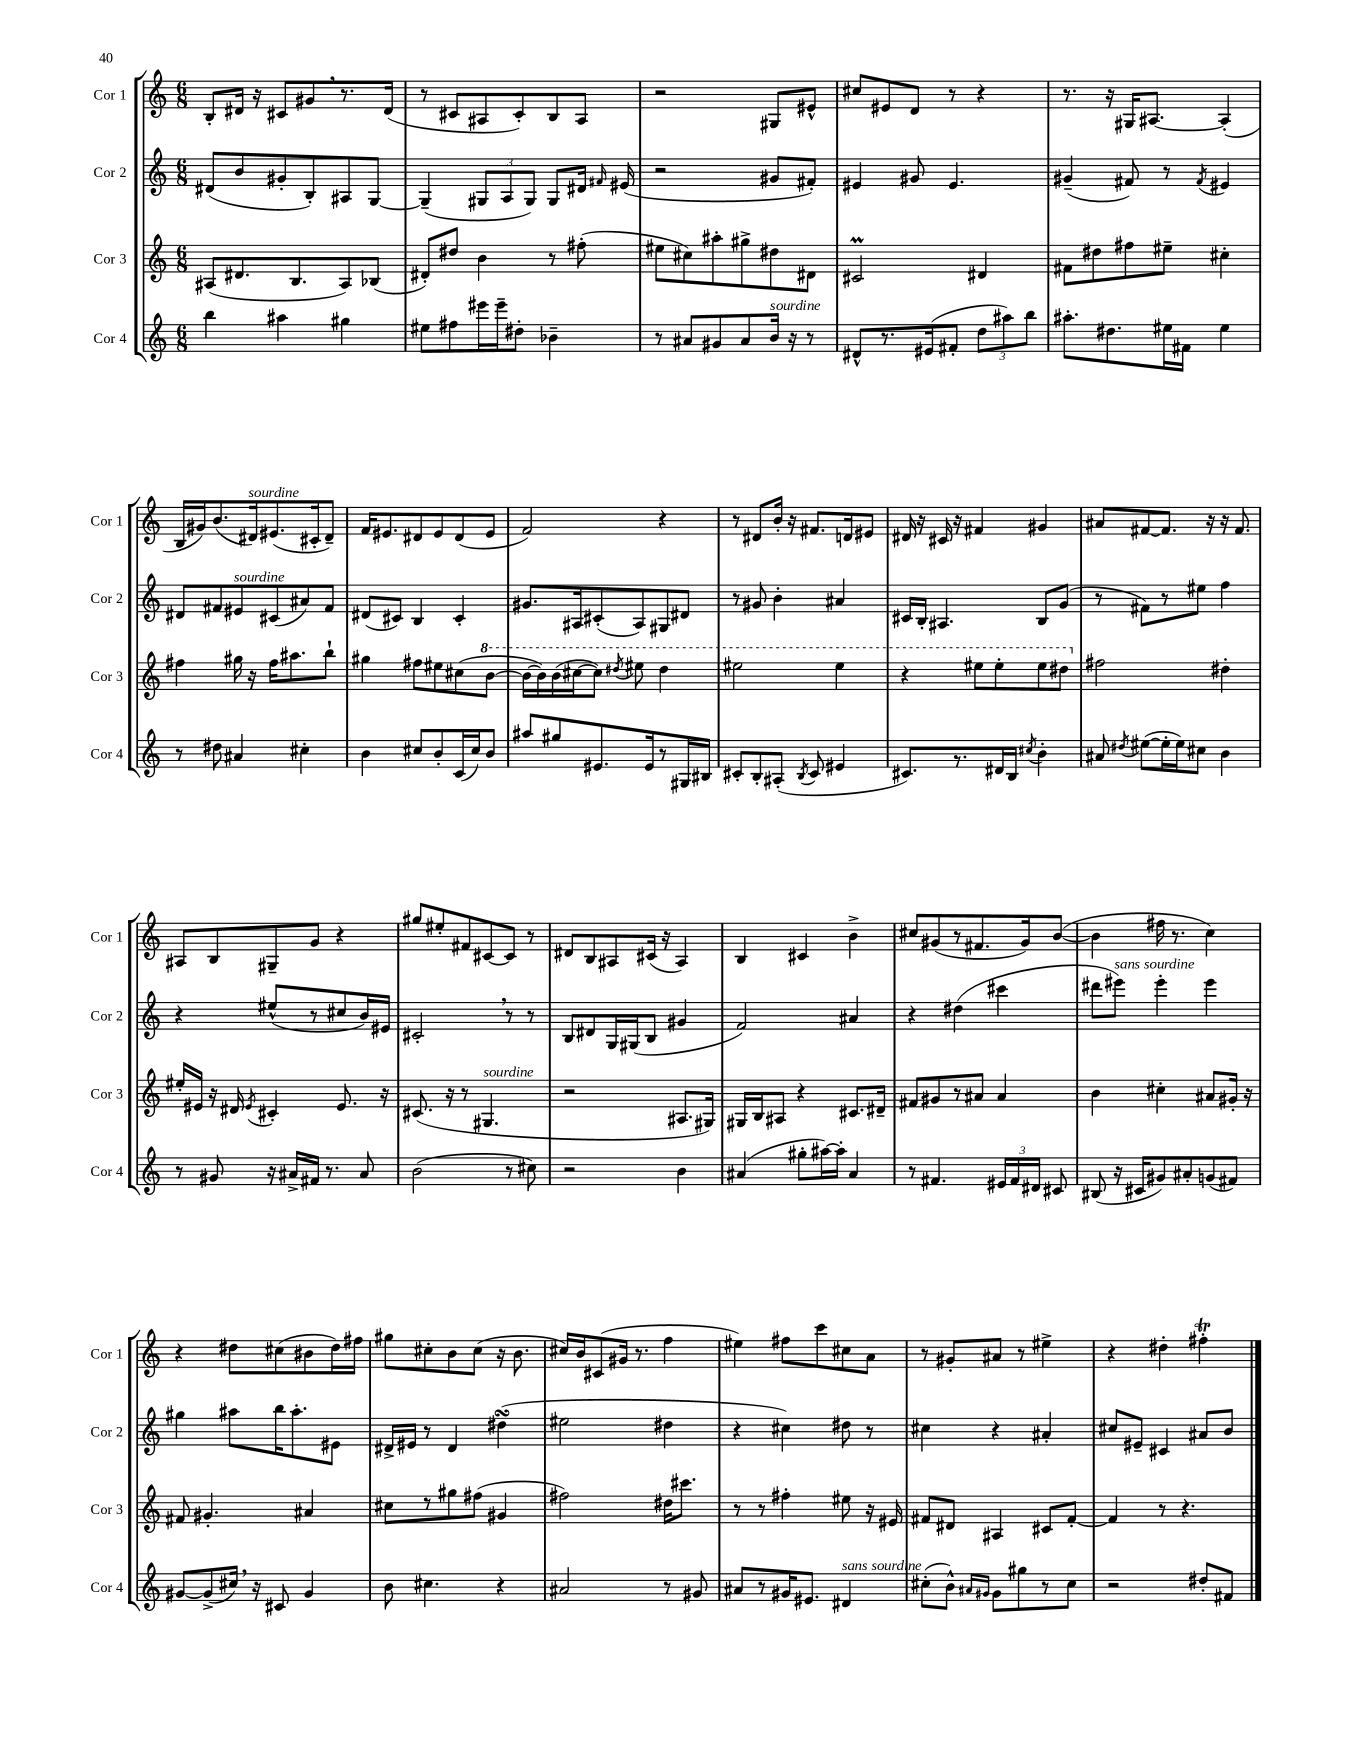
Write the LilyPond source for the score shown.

<<
\new StaffGroup <<
\new Staff = "s0" \with { instrumentName = "Cor 1" shortInstrumentName = "Cor 1" } {
    \clef treble \key c \major \numericTimeSignature \time 6/8
    \autoBeamOff b8[-. dis'16] r16 cis'8[ gis'8 \breathe r8. dis'16]( |
    r8 cis'8[ ais8 cis'8-.) b8 ais8] |
    r2 gis8[ eis'8]-^ |
    cis''8[ eis'8 d'8] r8 r4 |
    r8. r16 gis16[ ais8.]~ ais4-.( |
    b16[ gis'16) b'8.( dis'16^\markup { \italic "sourdine" }) eis'8.( cis'16-. dis'8]--) |
    f'16[ eis'8. dis'8 eis'8 dis'8( eis'8] |
    f'2) r4 |
    r8 dis'8[ b'16]-. r16 fis'8.[ d'16 eis'8] |
    dis'16 r16 cis'16 r16 fis'4 gis'4 |
    ais'8[ fis'8~ fis'8.] r16 r16 fis'8. |
    ais8[ b8 gis8-- g'8] r4 |
    gis''8[ eis''8-. fis'8 cis'8~ cis'8] r8 |
    dis'8[ b8 ais8 cis'16]( r16 ais4) |
    b4 cis'4 b'4-> |
    cis''8[ gis'8( r8 fis'8. gis'16) b'8]~( |
    b'4 fis''16 r8. c''4) |
    r4 dis''8[ cis''8( bis'8 dis''16) fis''16] |
    gis''8[ cis''8-. b'8 cis''8]( r16 b'8. |
    cis''16[) b'16 cis'8( gis'16] r8. f''4 |
    eis''4) fis''8[ c'''8 cis''8 a'8] |
    r8 gis'8[-. ais'8] r8 eis''4-> |
    r4 dis''4-. fis''4-.\trill \bar "|." |
}
\new Staff = "s1" \with { instrumentName = "Cor 2" shortInstrumentName = "Cor 2" } {
    \clef treble \key c \major \numericTimeSignature \time 6/8
    \autoBeamOff dis'8[( b'8 gis'8-. b8-.) ais8 g8]~ |
    g4--( \tuplet 3/2 { gis8[ a8 gis8]) } gis8[ dis'16] \grace { fis'16 } eis'16( |
    r2 gis'8[ fis'8]-.) |
    eis'4 gis'8 eis'4. |
    gis'4--( fis'8) r8 \acciaccatura { fis'8 } eis'4 |
    dis'8[ fis'8 eis'8^\markup { \italic "sourdine" } cis'8( ais'8) fis'8] |
    dis'8[( cis'8]) b4 cis'4-. |
    gis'8.[ ais16 cis'8-.( ais8) gis8 dis'8] |
    r8 gis'8 b'4-. ais'4 |
    cis'16[ b16]-. ais4. b8[ g'8]( |
    r8 fis'8[) r8 eis''8] f''4 |
    r4 eis''8[-^( r8 cis''8 b'16) eis'16] |
    cis'2-. \breathe r8 r8 |
    b8[ dis'8 g16 gis16( b8] gis'4 |
    f'2) ais'4 |
    r4 dis''4( cis'''4 |
    dis'''8[ eis'''8]^\markup { \italic "sans sourdine" }) eis'''4-. eis'''4 |
    gis''4 ais''8[ b''16 ais''8.-. eis'8] |
    dis'16[-> eis'16] r8 dis'4 dis''4\turn( |
    eis''2 dis''4 |
    r4 cis''4) dis''8 r8 |
    cis''4 r4 ais'4-. |
    cis''8[ eis'8]-- cis'4 ais'8[ b'8] \bar "|." |
}
\new Staff = "s2" \with { instrumentName = "Cor 3" shortInstrumentName = "Cor 3" } {
    \clef treble \key c \major \numericTimeSignature \time 6/8
    \autoBeamOff ais8[( dis'8. b8. ais8) bes8]( |
    dis'8[-.) dis''8] b'4 r8 fis''8-.( |
    eis''8[ cis''8) ais''8-. gis''8-> dis''8 dis'8] |
    cis'2\prall dis'4 |
    fis'8[ dis''8 fis''8 eis''8]-- cis''4-. |
    fis''4 gis''16 r16 fis''16[ ais''8. b''8]-! |
    gis''4 fis''8[ eis''8 cis''8( \ottava #1 b''8]~ |
    b''16[~ b''16) b''16( cis'''16~ cis'''8]) \acciaccatura { dis'''8 } eis'''8 dis'''4 |
    eis'''2 eis'''4 |
    r4 eis'''8[ eis'''8-. eis'''8 dis'''8] \ottava #0 |
    fis''2 dis''4-. |
    eis''16[-. eis'16] r16 dis'16 \acciaccatura { eis'8 } cis'4-. eis'8. r16 |
    cis'8.( r16 r8 gis4.^\markup { \italic "sourdine" } |
    r2 ais8.[ gis16]) |
    gis16[ b16 ais8] r4 cis'8.[ dis'16]-- |
    fis'8[ gis'8 r8 ais'8] ais'4 |
    b'4 cis''4-. ais'8[ gis'16]-. r16 |
    fis'8 gis'4.-. ais'4 |
    cis''8[ r8 gis''8 fis''8]( gis'4 |
    fis''2) dis''16[ cis'''8.] |
    r8 r8 fis''4-. eis''8 r16 eis'16 |
    fis'8[ dis'8] ais4 cis'8[ fis'8]~-. |
    fis'4 r8 r4. \bar "|." |
}
\new Staff = "s3" \with { instrumentName = "Cor 4" shortInstrumentName = "Cor 4" } {
    \clef treble \key c \major \numericTimeSignature \time 6/8
    \autoBeamOff b''4 ais''4 gis''4 |
    eis''8[ fis''8 eis'''16 eis'''16-- dis''8]-. bes'4-- |
    r8 ais'8[ gis'8 ais'8 b'16]^\markup { \italic "sourdine" } r16 r8 |
    dis'8[-^ r8. eis'16( fis'8]-. \tuplet 3/2 { d''8[ ais''8) b''8] } |
    ais''8.[-. dis''8. eis''16 fis'16] eis''4 |
    r8 dis''8 ais'4 cis''4-. |
    b'4 cis''8[ b'8-. c'16( cis''16) b'8] |
    ais''8[ gis''8 eis'8. eis'16 r8 gis16 bis16] |
    cis'8[-. b8-. ais8]-.( \acciaccatura { b8 } cis'8 eis'4 |
    cis'8.[) r8. dis'16 b16] \acciaccatura { cis''8 } b'4-. |
    ais'8 \acciaccatura { dis''8 } eis''8[~( eis''16-. eis''16) cis''8] b'4 |
    r8 gis'8 r16 ais'16[-> fis'16] r8. ais'8 |
    b'2( r8 cis''8) |
    r2 b'4 |
    ais'4( gis''8[-. ais''16~) ais''16]-. ais'4 |
    r8 fis'4. \tuplet 3/2 { eis'16[ fis'16 dis'16] } cis'8 |
    bis8( r16 cis'16[ gis'8) ais'8-. g'8( fis'8]) |
    gis'8[~ gis'8->( cis''16]) \breathe r16 cis'8 gis'4 |
    b'8 cis''4. r4 |
    ais'2 r8 gis'8 |
    ais'8[ r8 gis'16 eis'8.] dis'4^\markup { \italic "sans sourdine" } |
    cis''8[-.( b'8]-^) \grace { ais'16[ gis'16] } gis'8[ gis''8 r8 cis''8] |
    r2 dis''8[-. fis'8] \bar "|." |
}
>>
>>
\layout { \context { \Score \remove "Bar_number_engraver" } }
